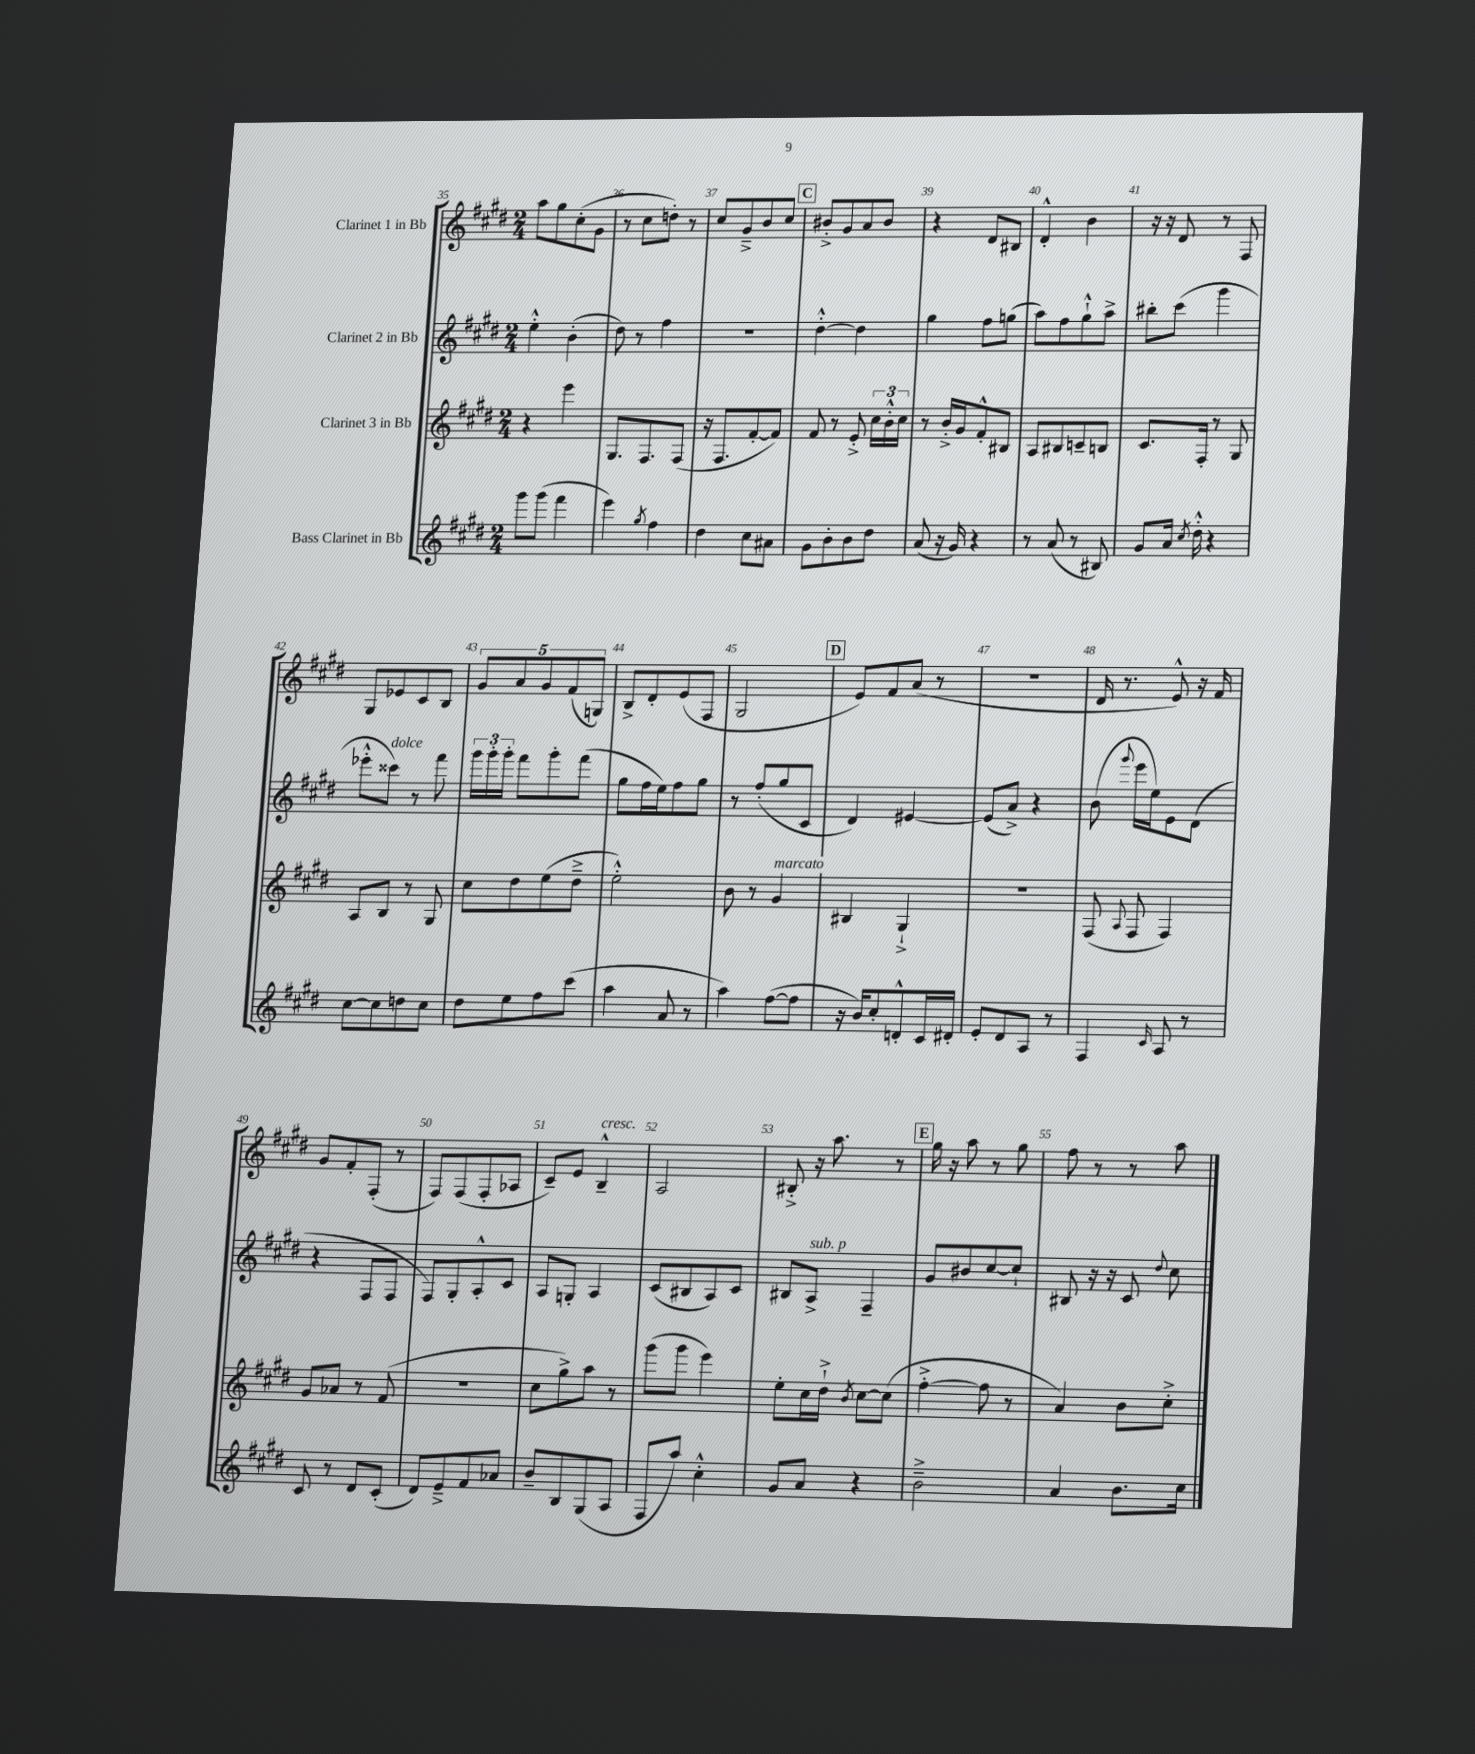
<<
\new StaffGroup <<
\new Staff = "s0" \with { instrumentName = "Clarinet 1 in Bb" } {
    \clef treble \key e \major \numericTimeSignature \time 2/4
    \autoBeamOff a''8[ gis''8 cis''8-.( gis'8] |
    r8 cis''8[ d''8]-.) r8 |
    cis''8[ gis'8---> b'8 cis''8] |
    \mark \markup { \box "C" } bis'8[-.-> gis'8 a'8 bis'8] |
    r4 dis'8[ bis8] |
    dis'4-.-^ b'4 |
    r16 r16 dis'8 r8 fis8 |
    gis8[ ees'8 cis'8 b8] |
    \tuplet 5/4 { gis'8[ a'8 gis'8 fis'8( g8]) } |
    b8[-> dis'8-. e'8( fis8] |
    gis2 |
    \mark \markup { \box "D" } e'8[) fis'8 a'8]( r8 |
    R2 |
    dis'16 r8. e'8-^) r16 fis'16 |
    gis'8[ fis'8-. fis8]-.( r8 |
    fis8[) fis8( fis8-. aes8] |
    cis'8[--) e'8] b4---^^\markup { \italic "cresc." } |
    a2 |
    bis8-.-> r16 a''8. r8 |
    \mark \markup { \box "E" } gis''16 r16 a''8 r8 gis''8 |
    fis''8 r8 r8 a''8 \bar "|." |
}
\new Staff = "s1" \with { instrumentName = "Clarinet 2 in Bb" } {
    \clef treble \key e \major \numericTimeSignature \time 2/4
    \autoBeamOff e''4-.-^ b'4-.( |
    dis''8) r8 fis''4 |
    r2 |
    \mark \markup { \box "C" } dis''4~-.-^ dis''4 |
    gis''4 fis''8[ g''8]( |
    a''8[) fis''8 gis''8-!-^ a''8]-> |
    bis''8[-. cis'''8]( gis'''4 |
    ees'''8[-.-^ cisis'''8]^\markup { \italic "dolce" }) r8 fis'''8 |
    \tuplet 3/2 { gis'''16[ gis'''16-. gis'''16]-. } fis'''8[ gis'''8-. fis'''8]( |
    gis''8[ fis''16 e''16) fis''8 gis''8] |
    r8 fis''8[-.( gis''8 cis'8] |
    \mark \markup { \box "D" } dis'4) eis'4~ |
    eis'8[( a'8]->) r4 |
    b'8( \appoggiatura { gis'''8 } e'''16[ e''16) e'8 dis'8]( |
    r4 fis8[ fis8] |
    fis8[) gis8-. a8-.-^ cis'8] |
    a8[ g8]-. a4 |
    cis'8[( bis8 a8) cis'8] |
    bis8[ a8]->^\markup { \italic "sub. p" } fis4-- |
    \mark \markup { \box "E" } gis'8[ bis'8 cis''8~ cis''8]-! |
    bis8 r16 r16 cis'8 \appoggiatura { dis''8 } cis''8 \bar "|." |
}
\new Staff = "s2" \with { instrumentName = "Clarinet 3 in Bb" } {
    \clef treble \key e \major \numericTimeSignature \time 2/4
    \autoBeamOff r4 e'''4 |
    gis8.[ fis8. fis8]( |
    r16 fis8.[ fis'8~-. fis'8]) |
    \mark \markup { \box "C" } fis'8 r8 e'8-.-> \tuplet 3/2 { cis''16[ b'16-.-^ cis''16] } |
    r8 b'16[-.-> gis'16 fis'8-.-^ bis8] |
    a8[ bis8 c'8-- b8] |
    cis'8.[ fis16]-. r8 gis8 |
    a8[ b8] r8 gis8 |
    cis''8[ dis''8 e''8( dis''8]---> |
    e''2-.-^) |
    b'8 r8 gis'4^\markup { \italic "marcato" } |
    \mark \markup { \box "D" } bis4 gis4-!-> |
    R2 |
    fis8( \appoggiatura { a8 } fis8 fis4) |
    gis'8[ aes'8] r8 fis'8( |
    R2 |
    cis''8[ gis''8->) a''8] r8 |
    gis'''8[( gis'''8] e'''4) |
    e''8[-. cis''16 dis''16]-!-> \acciaccatura { b'8 } cis''8[~ cis''8]( |
    \mark \markup { \box "E" } fis''4~-.-> fis''8 r8 |
    a'4) b'8[ cis''8]-.-> \bar "|." |
}
\new Staff = "s3" \with { instrumentName = "Bass Clarinet in Bb" } {
    \clef treble \key e \major \numericTimeSignature \time 2/4
    \autoBeamOff gis'''8[ gis'''8]( fis'''4 |
    e'''4) \acciaccatura { gis''8 } fis''4 |
    dis''4 cis''8[ ais'8] |
    \mark \markup { \box "C" } gis'8[ b'8-. b'8 dis''8] |
    a'8( r16 gis'16) r4 |
    r8 a'8( r8 bis8) |
    gis'8[ a'16] \acciaccatura { cis''8 } dis''16-.-^ r4 |
    cis''8[~ cis''8 d''8 cis''8] |
    dis''8[ e''8 fis''8 cis'''8]( |
    a''4 a'8 r8 |
    a''4) fis''8[~( fis''8] |
    \mark \markup { \box "D" } r16 b'16[) cis''8-. d'8-.-^ cis'16 dis'16]-. |
    e'8[-. dis'8 a8] r8 |
    fis4 \grace { cis'16 } a8 r8 |
    cis'8 r8 dis'8[ cis'8]-.( |
    dis'8[) e'8---> fis'8 aes'8] |
    b'8[-- b8 gis8( a8] |
    fis8[ a''8]) cis''4-.-^ |
    gis'8[ a'8] r4 |
    \mark \markup { \box "E" } b'2---> |
    a'4 b'8.[ cis''16] \bar "|." |
}
>>
>>
\layout { \context { \Score currentBarNumber = #35 \override BarNumber.break-visibility = ##(#f #t #t) barNumberVisibility = #all-bar-numbers-visible } }
